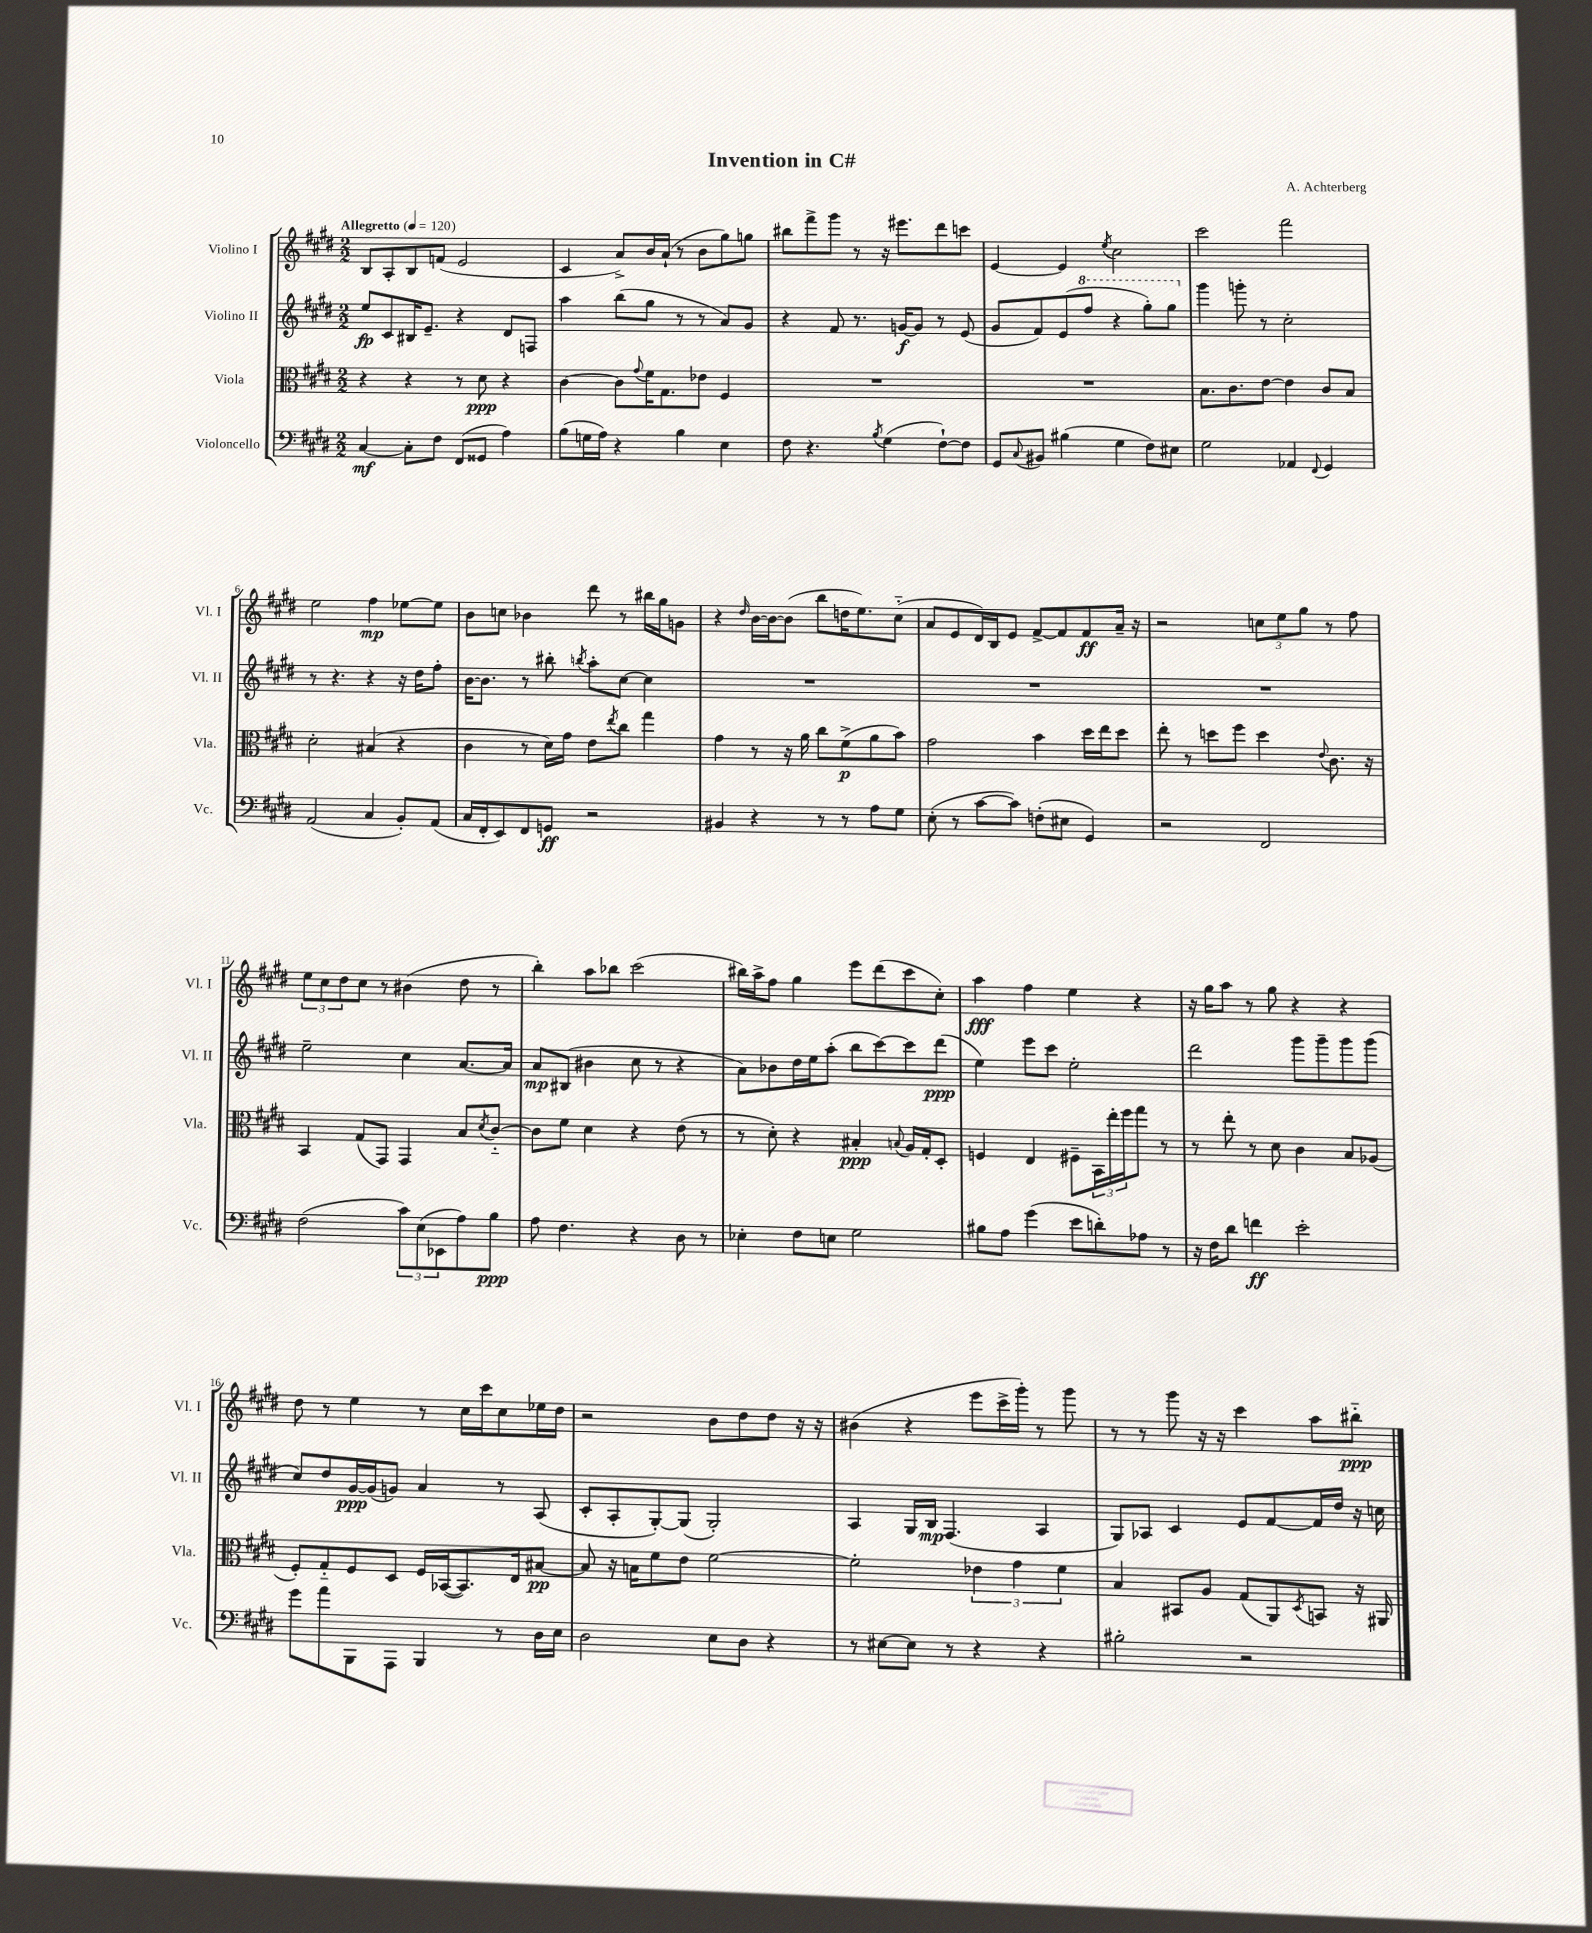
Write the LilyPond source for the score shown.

\header { title = "Invention in C#" composer = "A. Achterberg" }
<<
\new StaffGroup <<
\new Staff = "s0" \with { instrumentName = "Violino I" shortInstrumentName = "Vl. I" } {
    \clef treble \key e \major \numericTimeSignature \time 2/2 \tempo "Allegretto" 4 = 120
    b8 a8-. b8 f'8( e'2 |
    cis'4 a'8->) b'16 a'16-!( r8 b'8 gis''8) g''8 |
    bis''8 fis'''8-> gis'''8 r8 r16 eis'''8. dis'''8 c'''8 |
    e'4~ e'4 \acciaccatura { e''8 } cis''2 |
    cis'''2 fis'''2 |
    e''2 fis''4\mp ees''8~ ees''8 |
    b'8 c''8 bes'4 dis'''8 r8 bis''16 gis''16 g'8 |
    r4 \grace { dis''16 } b'16~ b'16~ b'8( b''8 d''16 e''8.) cis''8-_( |
    a'8 e'8 dis'16) b16 e'8 fis'8~-> fis'8 fis'8\ff a'16-- r16 |
    r2 \tuplet 3/2 { c''8 e''8 gis''8 } r8 fis''8 |
    \tuplet 3/2 { e''8 cis''8 dis''8 } cis''8 r8 bis'4( dis''8 r8 |
    b''4-.) a''8 bes''8 cis'''2( |
    bis''16) a''16-> fis''8 gis''4 e'''8 dis'''8( cis'''8 cis''8-.) |
    a''4\fff fis''4 e''4 r4 |
    r16 gis''16 a''8 r8 gis''8 r4 r4 |
    dis''8 r8 e''4 r8 cis''16 cis'''16 cis''8 ees''16 dis''16 |
    r2 b'8 dis''8 dis''8 r16 r16 |
    bis'4( r4 e'''8 cis'''16-> gis'''16-.) r8 gis'''8 |
    r8 r8 gis'''8 r16 r16 cis'''4 a''8 bis''8-_\ppp \bar "|." |
}
\new Staff = "s1" \with { instrumentName = "Violino II" shortInstrumentName = "Vl. II" } {
    \clef treble \key e \major \numericTimeSignature \time 2/2
    e''8\fp cis'8 bis16 e'8.-- r4 dis'8 f8 |
    a''4 b''8( gis''8 r8 r8 a'8) gis'8 |
    r4 fis'8 r8. g'16~\f g'8 r8 e'8( |
    gis'8 fis'8) e'8( \ottava #1 fis'''8 r4 gis'''8-.) gis'''8 \ottava #0 |
    gis'''4 g'''8-. r8 cis''2-. |
    r8 r4. r4 r16 dis''16 fis''8-. |
    b'16~ b'8. r8 bis''8-. \acciaccatura { b''8 } a''8-. cis''8~ cis''4 |
    R1 |
    R1 |
    R1 |
    e''2-- cis''4 a'8.~ a'16 |
    a'8\mp bis8( bis'4 cis''8 r8 r4 |
    a'8) bes'8 dis''16 e''16 a''8-.( b''8 cis'''8~) cis'''8 dis'''8\ppp( |
    e''4) e'''8 cis'''8 e''2-. |
    dis'''2 gis'''8 gis'''8-- gis'''8 gis'''8( |
    cis''8) dis''8 gis'16~\ppp gis'16( g'8) a'4 r8 a8( |
    cis'8-. a8-. gis8~-.) gis8( gis2-.) |
    a4 gis16 b16\mp fis4.( a4 |
    gis8) aes8 cis'4 e'8 fis'8~ fis'16 dis''16 r16 c''16 \bar "|." |
}
\new Staff = "s2" \with { instrumentName = "Viola" shortInstrumentName = "Vla." } {
    \clef alto \key e \major \numericTimeSignature \time 2/2
    r4 r4 r8 dis'8\ppp r4 |
    cis'4~ cis'8 \appoggiatura { gis'8 } fis'16 gis8. ees'8 fis4 |
    R1 |
    R1 |
    b8. cis'8. e'8~ e'4 cis'8 b8 |
    dis'2-. bis4( r4 |
    cis'4 r8 dis'16) gis'16 e'8 \acciaccatura { e''8 } cis''8 gis''4 |
    gis'4 r8 r16 a'16 cis''8 fis'8->\p( a'8 b'8) |
    gis'2 b'4 dis''16 e''16 dis''8 |
    e''8-. r8 d''8 fis''8 d''4 \appoggiatura { e'8 } cis'8. r16 |
    b,4 gis8( gis,8) gis,4 b8 \acciaccatura { dis'8 } cis'8~-_ |
    cis'8 fis'8 dis'4 r4 e'8( r8 |
    r8 dis'8-.) r4 bis4-.\ppp \appoggiatura { b8 } a16 gis16-. dis8-. |
    f4 e4 fis8-- \tuplet 3/2 { b,16 e''16-. fis''16 } gis''8 r8 |
    r8 e''8-. r8 dis'8 cis'4 b8 aes8( |
    fis8-.) gis8-_ fis8 dis8 fis16 bes,16~( bes,8.) e16 bis8~\pp |
    bis8 r16 b16 fis'8 e'8 fis'2~ |
    fis'2-. \tuplet 3/2 { ees'4 gis'4 fis'4 } |
    b4 bis,8 a8 gis8( a,8) \acciaccatura { dis8 } b,8 r16 ais,16 \bar "|." |
}
\new Staff = "s3" \with { instrumentName = "Violoncello" shortInstrumentName = "Vc." } {
    \clef bass \key e \major \numericTimeSignature \time 2/2
    cis4~\mf cis8-. fis8 fis,8( gisis,8 a4) |
    b8( g16 a16) r4 b4 e4 |
    fis8 r4. \acciaccatura { b8 } gis4( fis8~-!) fis8 |
    gis,8 \appoggiatura { cis8 } bis,8 bis4( gis4 fis8) eis8 |
    gis2 aes,4 \appoggiatura { fis,8 } gis,4 |
    a,2( cis4 b,8-.) a,8( |
    cis16 fis,16-. e,8) fis,8 g,8\ff r2 |
    bis,4 r4 r8 r8 a8 gis8 |
    e8-.( r8 cis'8~ cis'8) f8-.( eis8 gis,4) |
    r2 fis,2 |
    fis2( \tuplet 3/2 { cis'8) e8( ees,8 } a8) b8\ppp |
    a8 fis4. r4 dis8 r8 |
    ees4-. fis8 e8 gis2 |
    bis8 a8 gis'4( e'8 d'8-.) aes8 r8 |
    r16 fis16 dis'8 f'4\ff e'2-. |
    gis'8 a'8 b,,8 a,,8 b,,4 r8 dis16 e16 |
    dis2 e8 dis8 r4 |
    r8 eis8~ eis8 r8 r4 r4 |
    bis2-. r2 \bar "|." |
}
>>
>>
